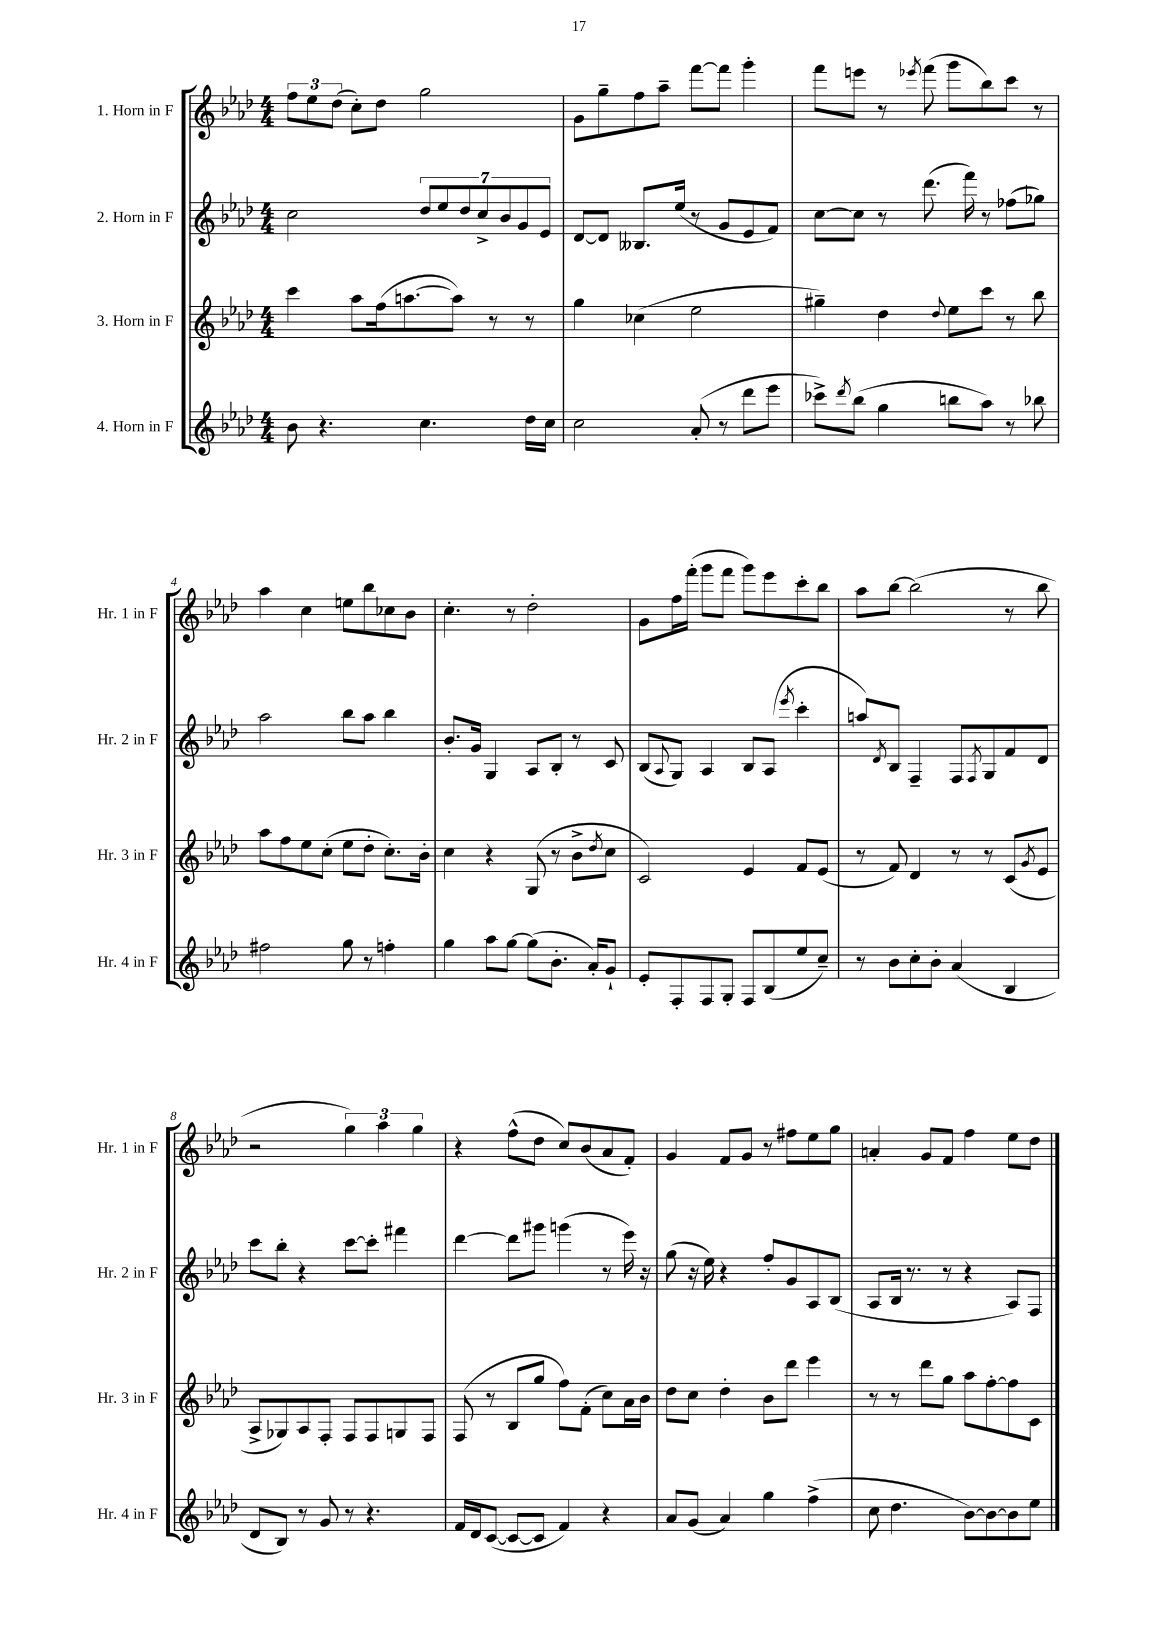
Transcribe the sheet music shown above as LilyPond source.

<<
\new StaffGroup <<
\new Staff = "s0" \with { instrumentName = "1. Horn in F" shortInstrumentName = "Hr. 1 in F" } {
    \clef treble \key aes \major \numericTimeSignature \time 4/4
    \tuplet 3/2 { f''8 ees''8 des''8( } c''8-.) des''8 g''2 |
    g'8 g''8-- f''8 aes''8-- f'''8~ f'''8 g'''4-. |
    f'''8 e'''8 r8 \acciaccatura { ees'''8 } f'''8( g'''8 bes''8) c'''8 r8 |
    aes''4 c''4 e''8 bes''8 ces''8 bes'8 |
    c''4.-. r8 des''2-. |
    g'8 f''16 f'''16-.( g'''8 f'''8 g'''8) ees'''8 c'''8-. bes''8 |
    aes''8 bes''8~ bes''2( r8 bes''8 |
    r2 \tuplet 3/2 { g''4) aes''4 g''4 } |
    r4 f''8-^( des''8 c''8) bes'8( aes'8 f'8-.) |
    g'4 f'8 g'8 r8 fis''8 ees''8 g''8 |
    a'4-. g'8 f'8 f''4 ees''8 des''8 \bar "|." |
}
\new Staff = "s1" \with { instrumentName = "2. Horn in F" shortInstrumentName = "Hr. 2 in F" } {
    \clef treble \key aes \major \numericTimeSignature \time 4/4
    c''2 \tuplet 7/4 { des''8 ees''8 des''8 c''8-> bes'8 g'8 ees'8 } |
    des'8~ des'8 beses8. ees''16( r8 g'8 ees'8 f'8) |
    c''8~ c''8 r8 des'''8.( f'''16) r8 fes''8( ges''8) |
    aes''2 bes''8 aes''8 bes''4 |
    bes'8.-. g'16 g4 aes8 bes8-. r8 c'8 |
    bes8( \appoggiatura { aes8 } g8) aes4 bes8 aes8( \acciaccatura { ees'''8 } c'''4-. |
    a''8) \acciaccatura { des'8 } bes8 f4-- f8 \acciaccatura { f8 } g8 f'8 des'8 |
    c'''8 bes''8-. r4 c'''8~ c'''8-. fis'''4 |
    des'''4~ des'''8 gis'''8 g'''4( r8 ees'''16) r16 |
    g''8( r16 ees''16) r4 f''8-. g'8 aes8 bes8( |
    aes8 bes16 r8. r8 r4 aes8) f8 \bar "|." |
}
\new Staff = "s2" \with { instrumentName = "3. Horn in F" shortInstrumentName = "Hr. 3 in F" } {
    \clef treble \key aes \major \numericTimeSignature \time 4/4
    c'''4 aes''8 f''16( a''8.~ a''8) r8 r8 |
    g''4 ces''4( ees''2 |
    gis''4--) des''4 \appoggiatura { des''8 } ees''8 c'''8 r8 bes''8 |
    aes''8 f''8 ees''8 c''8-.( ees''8 des''8-. c''8.-.) bes'16-. |
    c''4 r4 g8( r8 bes'8-> \acciaccatura { des''8 } c''8 |
    c'2) ees'4 f'8 ees'8( |
    r8 f'8) des'4 r8 r8 c'8( \acciaccatura { g'8 } ees'8 |
    aes8-> ges8) aes8 f8-. f8 f8 g8 f8 |
    f8( r8 bes8 g''8 f''8) f'8-.( c''8) aes'16 bes'16 |
    des''8 c''8 des''4-. bes'8 des'''8 ees'''4 |
    r8 r8 des'''8 g''8 aes''8 f''8~-. f''8 c'8 \bar "|." |
}
\new Staff = "s3" \with { instrumentName = "4. Horn in F" shortInstrumentName = "Hr. 4 in F" } {
    \clef treble \key aes \major \numericTimeSignature \time 4/4
    bes'8 r4. c''4. des''16 c''16 |
    c''2 aes'8-.( r8 des'''8 ees'''8 |
    ces'''8->) \acciaccatura { des'''8 } bes''8( g''4 b''8 aes''8) r8 bes''8 |
    fis''2 g''8 r8 f''4-. |
    g''4 aes''8 g''8~ g''8( bes'8.-. aes'16-.) g'8-! |
    ees'8-. f8-. f8 g8-. f8 bes8( ees''8 c''8--) |
    r8 bes'8 c''8-. bes'8-. aes'4( bes4 |
    des'8 bes8) r8 g'8 r8 r4. |
    f'16 des'16 c'8~( c'8~ c'8 f'4) r4 |
    aes'8 g'8( aes'4) g''4 f''4->( |
    c''8 des''4. bes'8~) bes'8~ bes'8 ees''8 \bar "|." |
}
>>
>>
